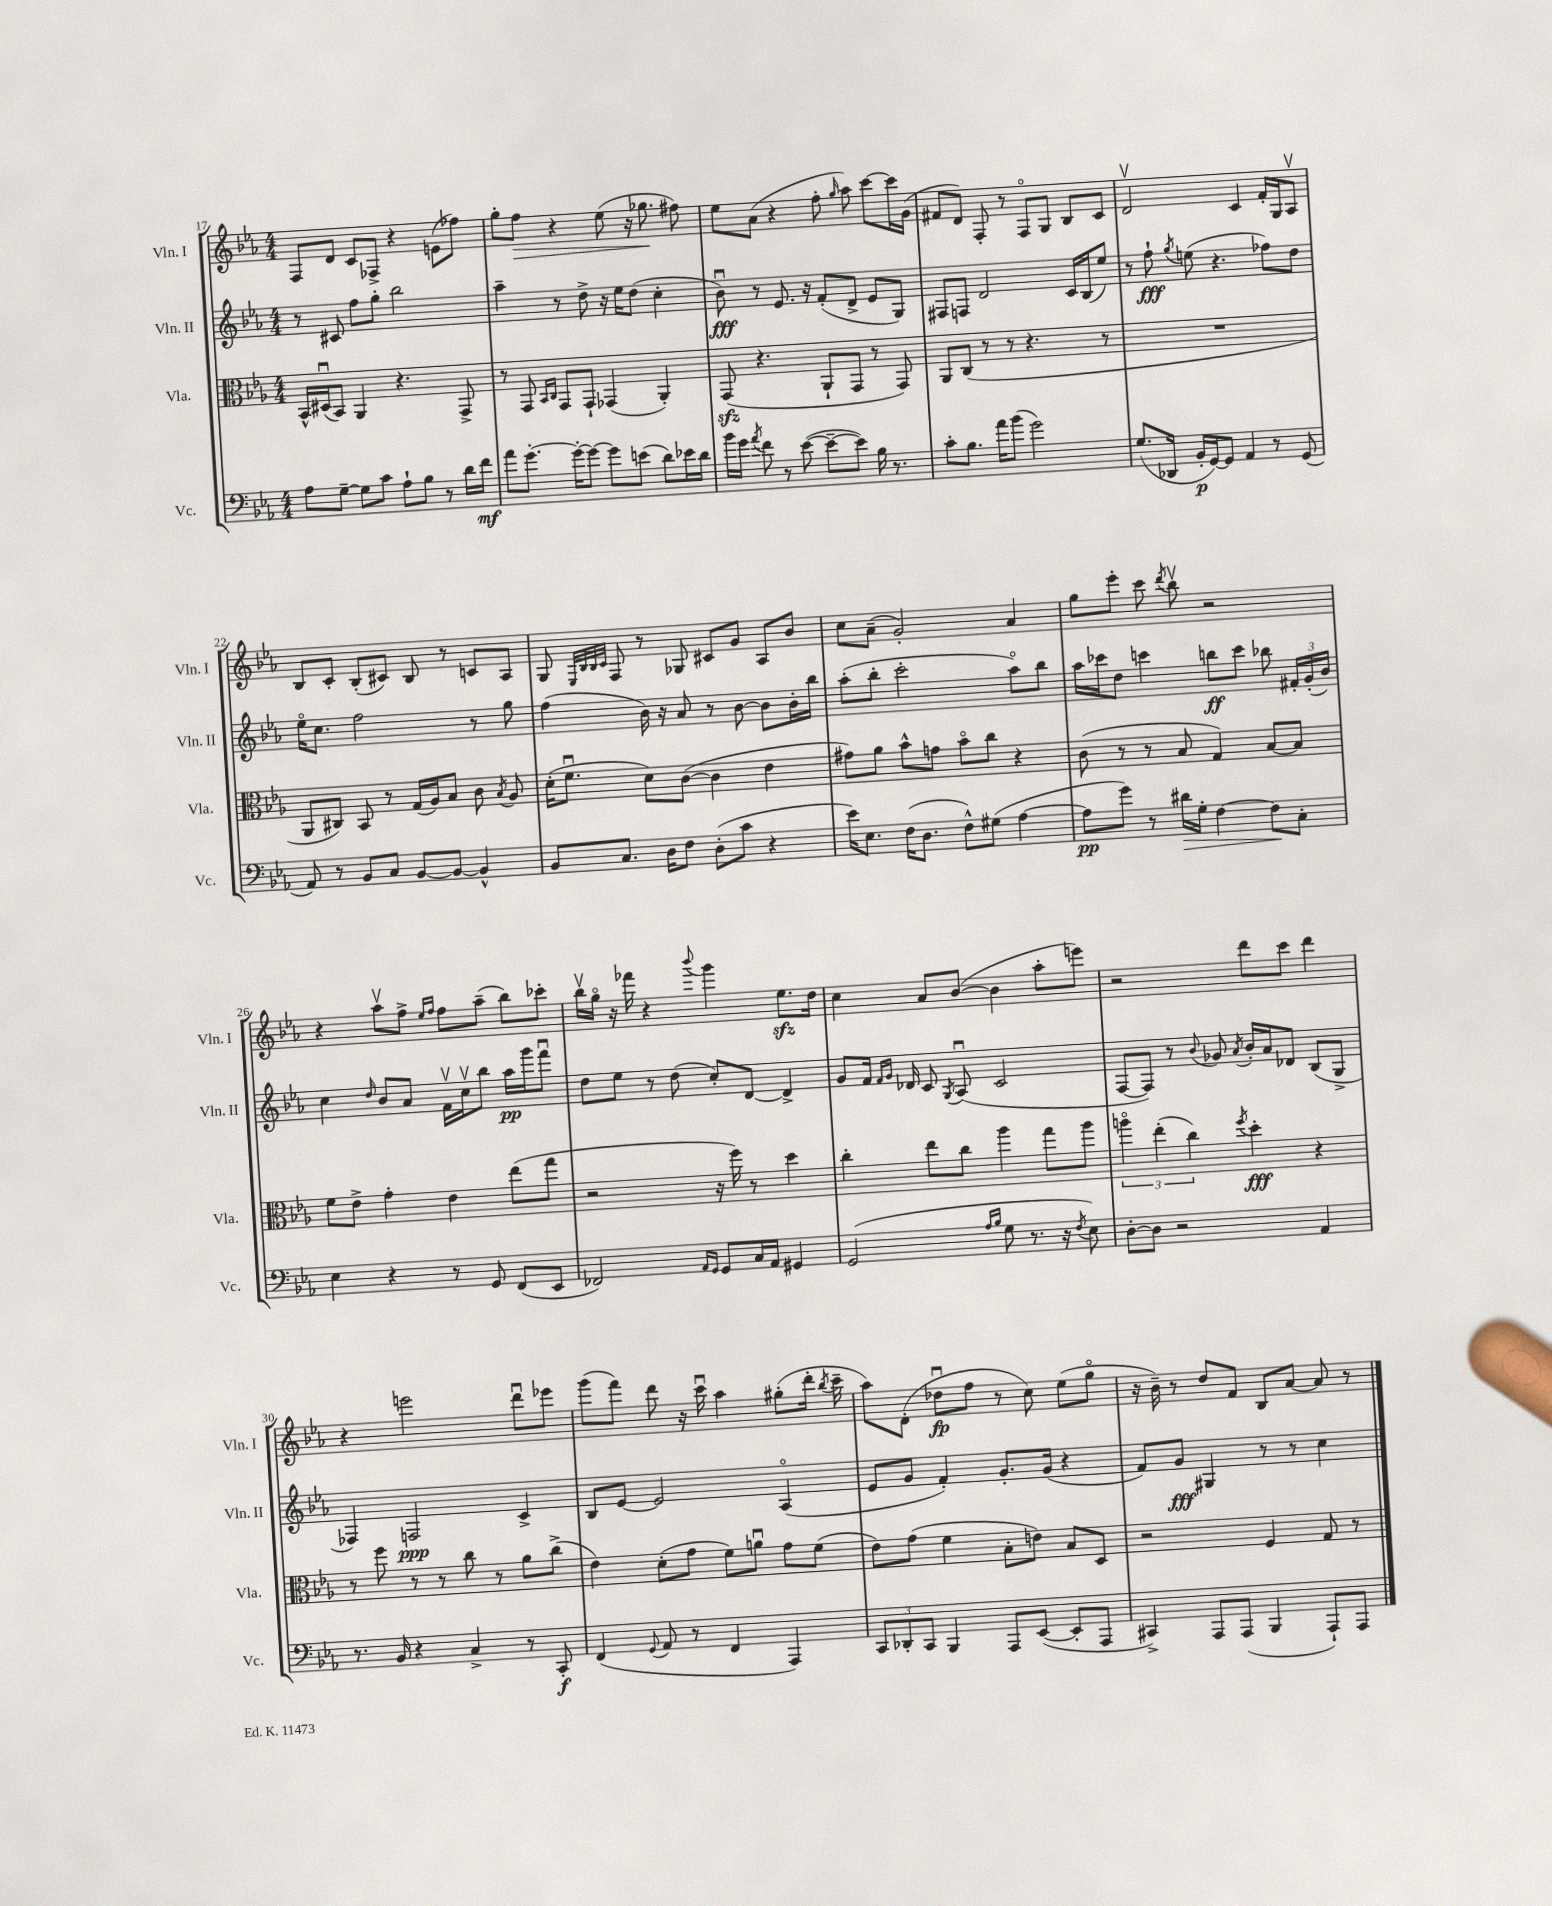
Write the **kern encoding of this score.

**kern	**kern	**kern	**kern
*staff4	*staff3	*staff2	*staff1
*clefF4	*clefC3	*clefG2	*clefG2
*k[b-e-a-]	*k[b-e-a-]	*k[b-e-a-]	*k[b-e-a-]
*M4/4	*M4/4	*M4/4	*M4/4
8A-\L	16BB-^^/LL	8r	8F/L
.	(16D#u/J	.	.
[8G~\J	8BB-/J)	8c#/	8d/J
8G\]L	4AA-/	8ff\L	8c/L
8c\J	.	8gg'\J	8F-^/J
8A-`\L	4.r	2bb-\	4r
8B-\J	.	.	.
8r	.	.	(8e\L
16d\LL	8GG^/	.	8ff-\J)
16f\JJ	.	.	.
=	=	=	=
8a-\L	8r	4aa-~\	8gg'\L
[8.g'\J	8GG/	.	8ff\J
.	16qqBB-/LL	.	.
.	16qqC/JJ	.	.
.	8GG/L	8r	4r
16g'\_LK	.	.	.
8g\_J	8GG`/J	8dd^\	.
8g\]L	(4GG-/	16r	(8ee-\
.	.	16ee-\LK	.
(8e\J	.	(8dd\J	16r
.	.	.	8.gg-\
8d\L)	4AA-'/)	4cc'\	.
16e-\L	.	.	8ff#\)
16d\JJ	.	.	.
=	=	=	=
16b-\LL	(8GG/	8b-u\)	8ee-\L
16g\JJ	.	.	.
8qa-/	.	.	.
8f\	4.r	8r	(8a-\J
8r	.	8.e-/	4r
([8e-\	.	.	.
.	.	16r	.
8e-~\_L	8AA-`/L	(8f'/L	8ff'\
.	.	.	16qqgg/
8e-\]J)	8GG/J	8d^/J	8aa-\)
16B-\	8r	8e-/L	[8ccc\L
8.r	.	.	.
.	8GG/)	8G/J)	16ccc\]L
.	.	.	(16g\JJ
=	=	=	=
8c'\L	8AA-/L	8F#/L	8f#/L
8.B-\J	(8C/J	8F/J	8d/J)
.	8r	2d/	8F'/
16a-\LK	.	.	.
(8b-\J	8r	.	8r
2g\)	4.r	.	8Fo/L
.	.	.	8G/J
.	.	16c/LL	8B-/L
.	.	(16B-/J	.
.	8r	8ee-/J)	8c/J
=	=	=	=
(8.G/L	1r	8r	2dv/
.	.	8ff`\	.
16DD-/Jk	.	.	.
.	.	8qgg/	.
16BB-'/LL	.	(8ee\	.
[16GG/J)	.	.	.
8GG/]J	.	4.r	.
4AA-/	.	.	4c/
8r	.	8ff-\L)	16f'/LL
.	.	.	16G/J
(8GG/	.	8dd\J	8A-v/J
=	=	=	=
8AA-/)	8AA-/L	16ee-o\LK	8B-/L
.	.	8.cc\J	.
8r	8C#/J)	.	8c'/J
8BB-/L	8BB-/	2ff\	(8B-'/L
8C/J	8r	.	8c#/J)
[8BB-/L	(16G/LL	.	8B-/
.	16A-/J)	.	.
8BB-/_J	8B-/J	.	8r
4BB-^^/]	8c\	8r	8c/L
.	8qB-/	.	.
.	8A-/	8gg\	8A-/J
=	=	=	=
8BB-/L	(16d'\LK	(4ff\	8G/
.	8.fu\J	.	.
.	.	.	32qqE-/LLL
.	.	.	32qqB-/
.	.	.	32qqB-/
.	.	.	32qqc/JJJ
8.C/J	.	.	8F/
.	8d\L)	16b-\)	8r
16D\LK	.	16r	.
8F\J	([8c\J	8a-/	8G-/
(8D'\L	4c\]	8r	8c#/L
8c\J	.	[8b-\	8g/J
4r	4e-\	8b-\]L	8A-/L
.	.	16b-'\L	8b-/J
.	.	16bb-\JJ	.
=	=	=	=
16e-\LK)	8g#\L)	(8aa-'\L	8cc\L
8.E-\J	.	.	.
.	8a-\J	8bb-'\J	(8a-~\J
(16F\LK	8b-^^\L	2ccc'\	2g'/)
8.D\J	.	.	.
.	8g\J	.	.
8F^^\L)	8b-o\L	.	.
(8G#\J	8cc\J	.	.
[4A-\	4r	8aa-o\L)	4a-/
.	.	8bb-\J	.
=	=	=	=
8A-\]L	(8c\	16aa-\LL	8gg\L
.	.	16ccc-\J	.
8g\J)	8r	8dd\J	8eee-'\J
8r	8r	4ccc\	8ccc\
.	.	.	8qddd/
16d#\LL	8B-/	.	8bb-v\
16G'\JJ	.	.	.
[4F\	4G/)	8bb\L	2r
.	.	8ccc\J	.
8F\]L	[8B-/L	8bb-\	.
8C'\J	8B-/]J	24f#'/LL	.
.	.	(24g'/	.
.	.	24b-/JJ)	.
=	=	=	=
4E-\	8f\L	4cc\	4r
.	8e-^\J	.	.
.	.	16qqdd/	.
4r	4g'\	8b-/L	8aa-v\L
.	.	8a-/J	8ff^\J
.	.	.	16qqee-/LL
.	.	.	16qqff/JJ
8r	4e-\	16fv\LL	8ff\L
.	.	16ccv\J	.
8GG/	.	8bb-\J	(8aa-~\J
(8FF/L	(8ee-\L	16aa-\LL	8bb-\L)
.	.	16ggg\J	.
8EE-/J	8gg\J	8fffu\J	8ccc-'\J
=	=	=	=
2FF-/)	2r	8dd\L	16bb-v\LL
.	.	.	16ggo\JJ
.	.	8ee-\J	16r
.	.	.	16fff-\
.	.	8r	4r
.	.	(8dd\	.
16qqAA-/LL	.	.	.
16qqGG/JJ	.	.	8qqbbb-/
8GG/L	16r	8cc'/L)	4ggg\
.	16ff\)	.	.
16C/L	8r	[8d/J	.
16AA-/JJ	.	.	.
4GG#/	4dd\	4d^/]	8.ee-\L
.	.	.	16dd\Jk
=	=	=	=
(2GG/	4cc'\	8g/L	4cc\
.	.	16f/Jk	.
.	.	16qqf/LL	.
.	.	16qqg/JJ	.
.	.	16d-/	.
.	8ee-\L	8c/	8a-/L
.	.	8qG/	.
.	8cc\J	(8A-u/	([8b-/J
16qqA-/LL	.	.	.
16qqB-/JJ	.	.	.
8G\	4aa-\	2c/	4b-\]
8.r	.	.	.
.	8gg\L	.	8aa-'\L
16r	.	.	.
8qF/	.	.	.
8E-\)	8aa-\J	.	8eee\J)
=	=	=	=
[8D'\L	6aao\	[8F/L	2r
8D\]J	.	8F/]J)	.
.	(6ee-'\	.	.
2r	.	8r	.
.	6cc\)	.	.
.	.	8qqb-/	.
.	.	8g-/	.
.	8qff/	8qa-/	.
.	4dd'\	16b-'/LL	8ddd\L
.	.	16a-/J	.
.	.	8d-/J	8ccc\J
4AA-/	4r	(8B-/L	4ddd\
.	.	8G^/J	.
=	=	=	=
8.r	8r	4F-/)	4r
.	8ff\	.	.
16BB-/	.	.	.
4r	8r	2F/	2eee\
.	8r	.	.
4C^/	8cc\	.	.
.	8r	.	.
8r	8a-\L	4c^/	8dddu\L
8CC'/	(8cc^\J	.	8eee-\J
=	=	=	=
(4FF/	4e-\)	8B-/L	(8ggg\L
.	.	[8e-/J	8fff\J)
8qqGG/	.	.	.
8AA-/	(8d'\L	2e-/]	8ddd\
8r	8g\J	.	16r
.	.	.	16cccu\
4FF/	8f\L)	.	4aa-\
.	8au\J	.	.
4AAA-/)	8g\L	(4A-o/	(8gg#'\L
.	(8f\J	.	16ddd'\Jk
.	.	.	8qbb-/
.	.	.	16ccc~\
=	=	=	=
12CC/L	8e-\L)	8e-/L	8aa-\L)
12DD-'/	.	.	.
.	(8g\J	8g/J	(8d'\J
12CC/J	.	.	.
4BBB-/	4f\	4f'/)	8dd-u\L
.	.	.	8ff\J
8AAA-/L	8B-'\L	8.g'/L	8r
([8EE-/J	8e\J)	.	8cc\)
.	.	(16g/Jk	.
8EE-'/]L	8B-/L	4r	(8ee-\L
8AAA-/J	8D/J	.	8ggo\J
=	=	=	=
4CC#^/)	2r	8f/L)	16r
.	.	.	16b-~\)
.	.	8g/J	8r
8AAA-/L	.	4G#/	8dd/L
(8AAA-/J	.	.	8f/J
4BBB-/	4F/	8r	8B-/L
.	.	8r	[8a-/J
8AAA-`/L)	8G/	4cc\	8a-/]
8AAA-/J	8r	.	8r
==	==	==	==
*-	*-	*-	*-
